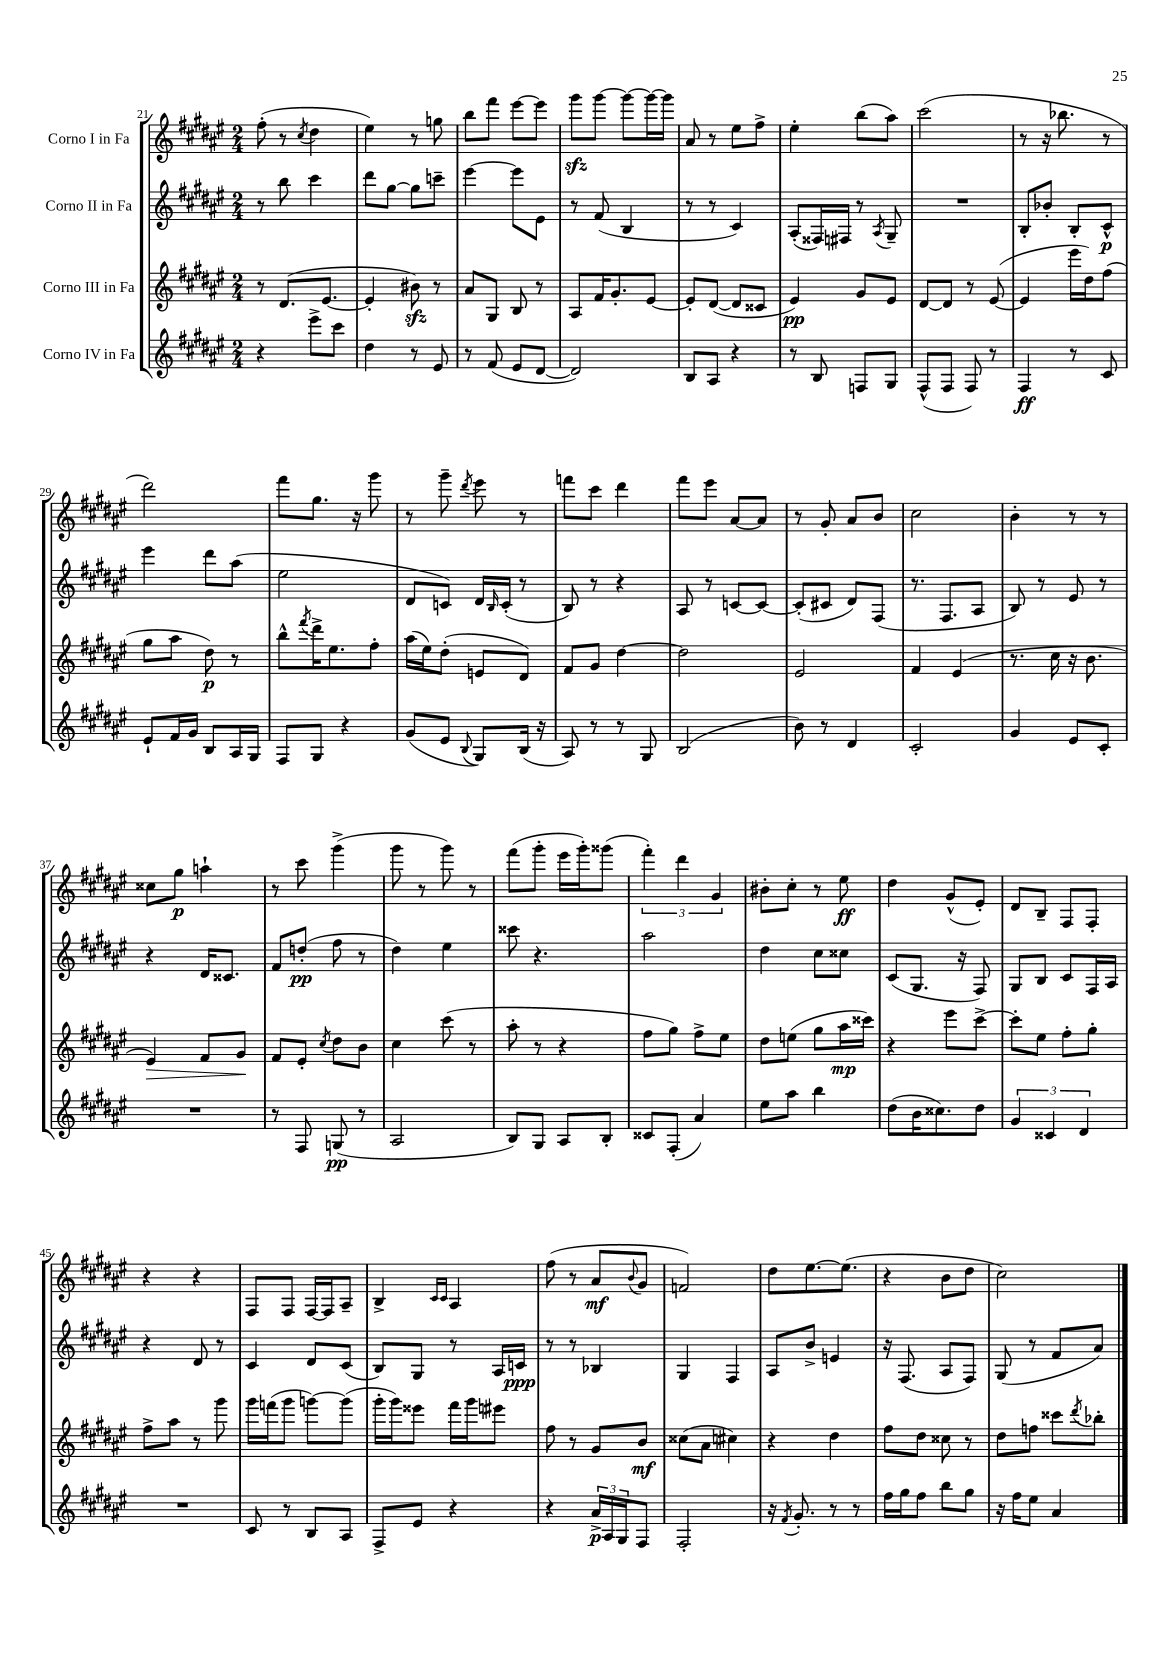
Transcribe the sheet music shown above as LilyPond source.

<<
\new StaffGroup <<
\new Staff = "s0" \with { instrumentName = "Corno I in Fa" } {
    \clef treble \key fis \major \numericTimeSignature \time 2/4
    fis''8-.( r8 \acciaccatura { cis''8 } dis''4 |
    eis''4) r8 g''8 |
    b''8 fis'''8 eis'''8~ eis'''8 |
    gis'''8\sfz gis'''8~ gis'''8~ gis'''16~ gis'''16 |
    ais'8 r8 eis''8 fis''8-> |
    eis''4-. b''8( ais''8) |
    cis'''2( |
    r8 r16 bes''8. r8 |
    dis'''2) |
    fis'''8 gis''8. r16 gis'''8 |
    r8 gis'''8-- \acciaccatura { dis'''8 } eis'''8 r8 |
    f'''8 cis'''8 dis'''4 |
    fis'''8 eis'''8 ais'8~ ais'8 |
    r8 gis'8-. ais'8 b'8 |
    cis''2 |
    b'4-. r8 r8 |
    cisis''8 gis''8\p a''4-! |
    r8 cis'''8 gis'''4->( |
    gis'''8 r8 gis'''8) r8 |
    fis'''8( gis'''8-. eis'''16 gis'''16-.) gisis'''8( |
    \tuplet 3/2 { fis'''4-.) dis'''4 gis'4 } |
    bis'8-. cis''8-. r8 eis''8\ff |
    dis''4 gis'8-^( eis'8-.) |
    dis'8 b8-- fis8 fis8-. |
    r4 r4 |
    fis8 fis8 fis16~ fis16 ais8-- |
    b4-> \grace { cis'16 cis'16 } ais4 |
    fis''8( r8 ais'8\mf \appoggiatura { b'8 } gis'8 |
    f'2) |
    dis''8 eis''8.~ eis''8.( |
    r4 b'8 dis''8 |
    cis''2) \bar "|." |
}
\new Staff = "s1" \with { instrumentName = "Corno II in Fa" } {
    \clef treble \key fis \major \numericTimeSignature \time 2/4
    r8 b''8 cis'''4 |
    dis'''8 gis''8~ gis''8 c'''8-- |
    eis'''4~ eis'''8 eis'8 |
    r8 fis'8( b4 |
    r8 r8 cis'4) |
    ais8-.( fisis16) fis16 r8 \acciaccatura { ais8 } gis8-- |
    R2 |
    b8-. bes'8-. b8-. cis'8-^\p |
    eis'''4 dis'''8 ais''8( |
    eis''2 |
    dis'8 c'8) dis'16 \grace { b16 } c'16-.( r8 |
    b8) r8 r4 |
    ais8 r8 c'8~ c'8~ |
    c'8-.( cis'8 dis'8) fis8( |
    r8. fis8. ais8 |
    b8) r8 eis'8 r8 |
    r4 dis'16 cisis'8. |
    fis'8 d''8-.\pp( fis''8 r8 |
    dis''4) eis''4 |
    cisis'''8 r4. |
    ais''2 |
    dis''4 cis''8 cisis''8 |
    cis'8( gis8. r16 fis8) |
    gis8 b8 cis'8 fis16 ais16 |
    r4 dis'8 r8 |
    cis'4 dis'8 cis'8( |
    b8) gis8 r8 ais16 c'16\ppp |
    r8 r8 bes4 |
    gis4 fis4 |
    ais8 b'8-> e'4 |
    r16 fis8.( ais8 fis8) |
    gis8( r8 fis'8 ais'8) \bar "|." |
}
\new Staff = "s2" \with { instrumentName = "Corno III in Fa" } {
    \clef treble \key fis \major \numericTimeSignature \time 2/4
    r8 dis'8.( eis'8.~ |
    eis'4-. bis'8\sfz) r8 |
    ais'8 gis8 b8 r8 |
    ais8 fis'16 gis'8.-. eis'8~ |
    eis'8-. dis'8~( dis'8 cisis'8 |
    eis'4\pp) gis'8 eis'8 |
    dis'8~ dis'8 r8 eis'8~( |
    eis'4 eis'''16 dis''16) fis''8( |
    gis''8 ais''8 dis''8\p) r8 |
    b''8-^ \acciaccatura { fis'''8 } dis'''16-> eis''8. fis''8-. |
    ais''16( eis''16) dis''8-.( e'8 dis'8) |
    fis'8 gis'8 dis''4~ |
    dis''2 |
    eis'2 |
    fis'4 eis'4( |
    r8. cis''16 r16 b'8. |
    eis'4\>) fis'8 gis'8\! |
    fis'8 eis'8-. \acciaccatura { cis''8 } dis''8 b'8 |
    cis''4 cis'''8( r8 |
    ais''8-. r8 r4 |
    fis''8 gis''8) fis''8-> eis''8 |
    dis''8 e''8( gis''8 ais''16\mp cisis'''16) |
    r4 eis'''8 cis'''8~-> |
    cis'''8-. eis''8 fis''8-. gis''8-. |
    fis''8-> ais''8 r8 gis'''8 |
    gis'''16 f'''16( gis'''8 g'''8~) g'''8( |
    gis'''16-. gis'''16) eisis'''8 fis'''16 gis'''16 eis'''8 |
    fis''8 r8 gis'8 b'8\mf |
    cisis''8( ais'8 cis''4) |
    r4 dis''4 |
    fis''8 dis''8 cisis''8 r8 |
    dis''8 f''8 cisis'''8 \acciaccatura { dis'''8 } bes''8-. \bar "|." |
}
\new Staff = "s3" \with { instrumentName = "Corno IV in Fa" } {
    \clef treble \key fis \major \numericTimeSignature \time 2/4
    r4 eis'''8-> cis'''8 |
    dis''4 r8 eis'8 |
    r8 fis'8( eis'8 dis'8~ |
    dis'2) |
    b8 ais8 r4 |
    r8 b8 f8 gis8 |
    fis8-^( fis8 fis8) r8 |
    fis4\ff r8 cis'8 |
    eis'8-! fis'16 gis'16 b8 ais16 gis16 |
    fis8 gis8 r4 |
    gis'8( eis'8 \appoggiatura { b8 } gis8) b16( r16 |
    ais8) r8 r8 gis8 |
    b2( |
    b'8) r8 dis'4 |
    cis'2-. |
    gis'4 eis'8 cis'8-. |
    R2 |
    r8 fis8 g8\pp( r8 |
    ais2 |
    b8) gis8 ais8 b8-. |
    cisis'8 fis8-.( ais'4) |
    eis''8 ais''8 b''4 |
    dis''8( b'16 cisis''8.) dis''8 |
    \tuplet 3/2 { gis'4 cisis'4 dis'4 } |
    R2 |
    cis'8 r8 b8 ais8 |
    fis8-> eis'8 r4 |
    r4 \tuplet 3/2 { ais'16->\p ais16 gis16 } fis8 |
    fis2-. |
    r16 \acciaccatura { fis'8 } gis'8.-. r8 r8 |
    fis''16 gis''16 fis''8 b''8 gis''8 |
    r16 fis''16 eis''8 ais'4 \bar "|." |
}
>>
>>
\layout { \context { \Score currentBarNumber = #21 } }
